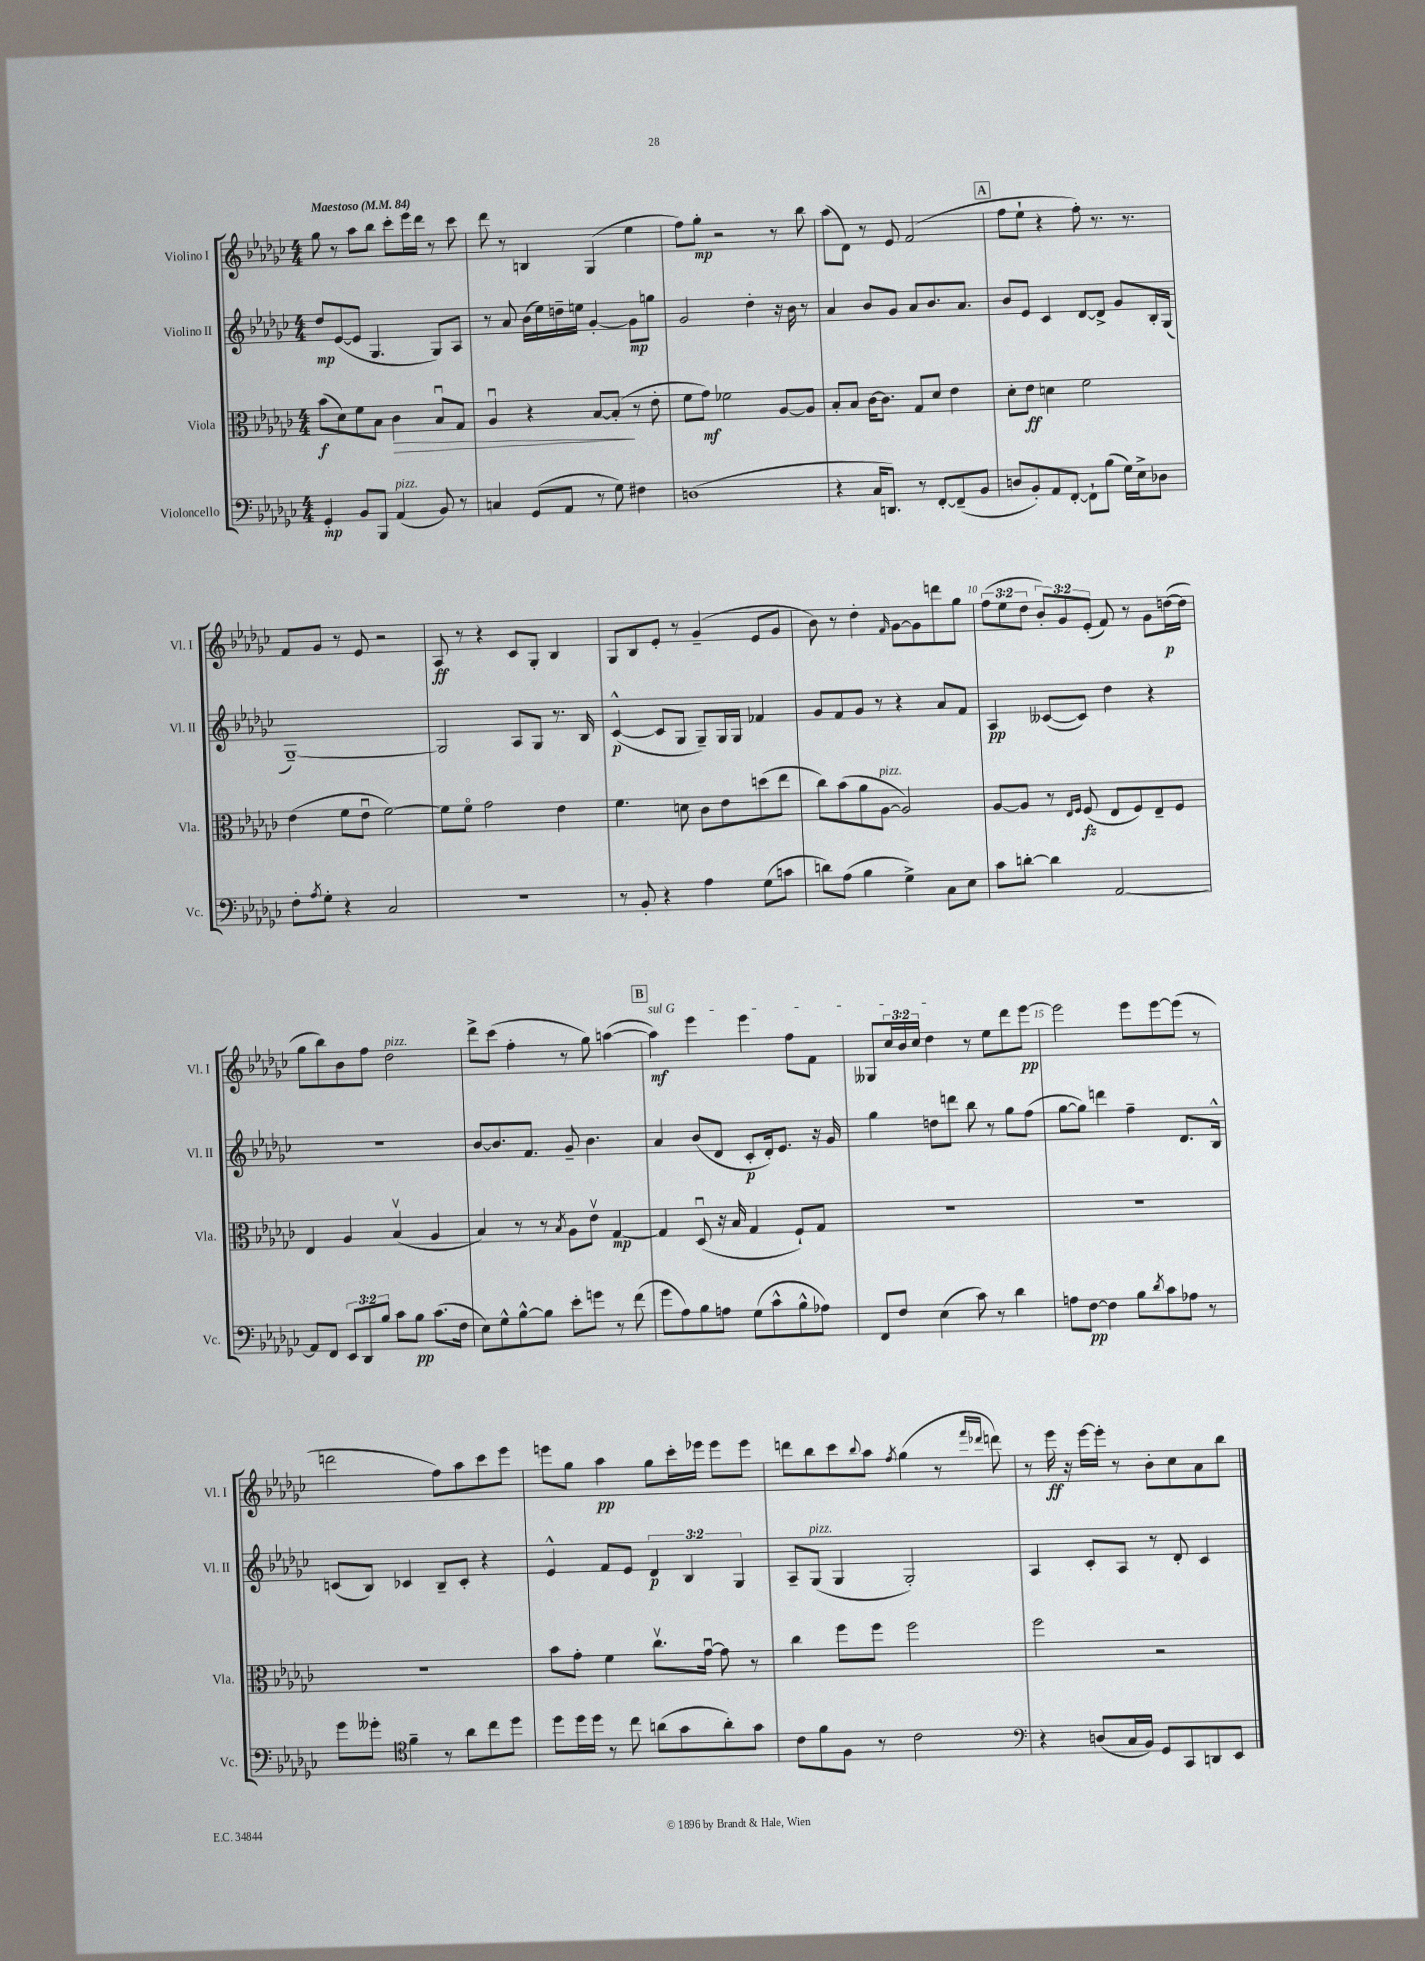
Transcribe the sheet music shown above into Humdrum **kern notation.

**kern	**dynam	**kern	**dynam	**kern	**dynam	**kern	**dynam
*part4	*part4	*part3	*part3	*part2	*part2	*part1	*part1
*staff4	*staff4	*staff3	*staff3	*staff2	*staff2	*staff1	*staff1
*I"Violoncello	*	*I"Viola	*	*I"Violino II	*	*I"Violino I	*
*I'Vc.	*	*I'Vla.	*	*I'Vl. II	*	*I'Vl. I	*
*clefF4	*	*clefC3	*	*clefG2	*	*clefG2	*
*k[b-e-a-d-g-c-]	*	*k[b-e-a-d-g-c-]	*	*k[b-e-a-d-g-c-]	*	*k[b-e-a-d-g-c-]	*
*M4/4	*	*M4/4	*	*M4/4	*	*M4/4	*
*MM84	*	*MM84	*	*MM84	*	*MM84	*
=1	=1	=1	=1	=1	=1	=1	=1
!	!	!	!	!	!	!LO:TX:a:B:t=Maestoso	!
4GG-'/	mp	(8b-\L	f	8dd-/L	mp	8gg-\	.
.	.	8d-\)	.	([8e-/	.	8r	.
8BB-/L	.	8f\	.	8e-/J]	.	8aa-\L	.
8BBB-/J	.	8B-\J	.	4.G-/	.	8bb-\J	.
!LO:TX:a:i:t=pizz.	!	!	!	!	!	!	!
!	!	!	!LO:HP:b	!	!	!	!
(4AA-/	.	4c-\	>	.	.	8ccc-'\L	.
.	.	.	.	.	.	16eee-\L	.
.	.	.	.	.	.	16ddd-\JJ	.
8BB-/)	.	8B-u/L	.	8G-/L)	.	8r	.
8r	.	8G-/J	.	8A-/J	.	8ccc-\	.
=2	=2	=2	=2	=2	=2	=2	=2
4Cn/	.	4A-u/	.	8r	.	8ddd-\	.
.	.	.	.	8a-/	.	8r	.
(8GG-/L	.	4r	.	(16b-\LL	.	4Bn/	.
.	.	.	.	16ee-\)	.	.	.
8AA-/J	.	.	.	16ddn~\	.	.	.
.	.	.	.	16een\JJ	.	.	.
8r	.	[8B-/L	.	[4g-'/	.	(4G-/	.
8G-\)	.	(8B-'/J]	.	.	.	.	.
4F#X\	.	8r	]	8g-\L]	mp	4ee-\	.
.	.	8e-'\	.	8ggn\J	.	.	.
=3	=3	=3	=3	=3	=3	=3	=3
(1Dn	.	8f\L	.	2g-/	.	8ff\L)	.
.	.	8g-\J)	mf	.	.	8gg-'\J	mp
.	.	2f-X\	.	.	.	2r	.
.	.	.	.	4dd-'\	.	.	.
.	.	[8A-/L	.	16r	.	8r	.
.	.	.	.	16b-\	.	.	.
.	.	8A-/J]	.	8r	.	8bb-\	.
=4	=4	=4	=4	=4	=4	=4	=4
4r	.	8B-'/L	.	4a-/	.	(8aa-\L	.
.	.	8B-/J	.	.	.	8d-\J)	.
16C-/KL	.	[16c-\KL	.	8b-/L	.	8r	.
8.DDn/J)	.	8.c-\J]	.	.	.	.	.
.	.	.	.	8g-/J	.	8e-/	.
8r	.	8G-/L	.	8a-/L	.	(2f/	.
[8FF'/L	.	8d-/J	.	8.b-/	.	.	.
(8FF~/]	.	4e-\	.	.	.	.	.
.	.	.	.	8.a-/J	.	.	.
8BB-/J	.	.	.	.	.	.	.
!!LO:REH:place=s1:t=A
=5	=5	=5	=5	=5	=5	=5	=5
8Dn/L	.	8d-'\L	.	8b-/L	.	8ff\L	.
8BB-'/)	.	8e-\J	ff	8e-/J	.	8ee-`\J	.
8AA-/	.	4dn\	.	4c-/	.	4r	.
[8FF'/J	.	.	.	.	.	.	.
8FF`\L]	.	2f\	.	[8d-/L	.	8ff'\)	.
(8B-\J	.	.	.	8d-^/J]	.	8.r	.
16G-\LL)	.	.	.	8g-/L	.	.	.
16E-^\J	.	.	.	.	.	8.r	.
8D-X\J	.	.	.	16B-'/L	.	.	.
.	.	.	.	(16G-/JJ	.	.	.
!!LO:LB:g=z
=6	=6	=6	=6	=6	=6	=6	=6
8F'\L	.	(4e-\	.	[1G-~)	.	8f/L	.
8qA-/	.	.	.	.	.	.	.
8G-'\J	.	.	.	.	.	8g-/J	.
4r	.	8f\L	.	.	.	8r	.
.	.	8e-u\J	.	.	.	8e-/	.
2C-/	.	[2f\)	.	.	.	2r	.
=7	=7	=7	=7	=7	=7	=7	=7
1r	.	8f\L]	.	2G-/]	.	8A-/	ff
.	.	8f\J	.	.	.	8r	.
.	.	2g-\	.	.	.	4r	.
.	.	.	.	8A-/L	.	8c-/L	.
.	.	.	.	8G-/J	.	8G-'/J	.
.	.	4e-\	.	8.r	.	4B-/	.
.	.	.	.	16B-/	.	.	.
=8	=8	=8	=8	=8	=8	=8	=8
8r	.	4.f\	.	([4c-^^/	p	8G-/L	.
8BB-'/	.	.	.	.	.	8B-/	.
4r	.	.	.	8c-/L]	.	8e-'/J	.
.	.	8dn\	.	8G-/J	.	8r	.
4A-\	.	8c-\L	.	8G-~/L)	.	(4g-~/	.
.	.	8e-\	.	16G-/L	.	.	.
.	.	.	.	16G-/JJ	.	.	.
(8G-\L	.	(8ddn\	.	4f-X/	.	8e-/L	.
8cn\J	.	8ee-\J	.	.	.	8g-/J	.
=9	=9	=9	=9	=9	=9	=9	=9
8dn\L)	.	8cc-\L)	.	8g-/L	.	8b-\)	.
(8A-\J	.	(8b-\	.	8f/	.	8r	.
4B-\	.	8a-\	.	8g-/J	.	4dd-'\	.
!	!	!LO:TX:a:i:t=pizz.	!	!	!	!	!
.	.	[8A-\J	.	8r	.	.	.
.	.	.	.	.	.	16qqf/	.
4G-^\)	.	2A-/])	.	4r	.	[8g-\L	.
.	.	.	.	.	.	8g-\]	.
8C-\L	.	.	.	8a-/L	.	8dddn\	.
8E-\J	.	.	.	8f/J	.	8gg-\J	.
=10	=10	=10	=10	=10	=10	=10	=10
8c-\L	.	[8A-/L	.	4A-/	pp	(12ff\L	.
.	.	.	.	.	.	12ee-\	.
[8dn'\J	.	8A-/J]	.	.	.	.	.
.	.	.	.	.	.	12dd-\J	.
4d\]	.	8r	.	([8c--X/L	.	12b-'/L)	.
.	.	.	.	.	.	12g-/	.
.	.	16qqE-/LL	.	.	.	.	.
.	.	16qqF/JJ	.	.	.	.	.
.	.	(8F/	fz	8c--/J])	.	.	.
.	.	.	.	.	.	(12e-'/J	.
[2AA-/	.	8E-/L	.	4dd-\	.	8f/)	.
.	.	8F/)	.	.	.	8r	.
.	.	8E-~/	.	4r	.	8g-\L	.
.	.	8F/J	.	.	.	([16ddn\L	p
.	.	.	.	.	.	16dd\JJ]	.
!!LO:LB:g=z
=11	=11	=11	=11	=11	=11	=11	=11
8AA-/L]	.	4E-/	.	1r	.	8gg-\L	.
8FF/J	.	.	.	.	.	8bb-\)	.
12EE-/L	.	4A-/	.	.	.	8b-\	.
12DD-/	.	.	.	.	.	.	.
.	.	.	.	.	.	8ff\J	.
12B-/J	.	.	.	.	.	.	.
!	!	!	!	!	!	!LO:TX:a:i:t=pizz.	!
8c-\L	.	(4B-v/	.	.	.	2dd-\	.
8B-\J	pp	.	.	.	.	.	.
(8.c-\L	.	4A-/	.	.	.	.	.
16F\Jk	.	.	.	.	.	.	.
=12	=12	=12	=12	=12	=12	=12	=12
8E-\L)	.	4B-/)	.	[8b-/L	.	8ddd-^\L	.
8G-^^\	.	.	.	8.b-/]	.	(8ccc-\J	.
[8B-^^\	.	8r	.	.	.	4ff'\	.
.	.	.	.	8.f/J	.	.	.
8B-\J]	.	8r	.	.	.	.	.
.	.	8qB-/	.	.	.	.	.
8e-'\L	.	8A-\L	.	8g-~/	.	8r	.
8gn\J	.	8e-v\J	.	4.b-\	.	8gg-\)	.
8r	.	[4G-/	mp	.	.	([4aan\	.
(8f\	.	.	.	.	.	.	.
!!LO:REH:place=s1:t=B
=13	=13	=13	=13	=13	=13	=13	=13
!	!	!	!	!	!	!LO:TX:a:i:t=sul G	!
8g-\L	.	4G-/]	.	4a-/	.	4aa\])	mf
8A-\)	.	.	.	.	.	.	.
8B-\	.	(8D-u/	.	(8b-/L	.	4eee-\	.
8An\J	.	16r	.	8d-/J	.	.	.
.	.	16B-/	.	.	.	.	.
(8G-\L	.	4G-/	.	8c-'/L	p	4eee-\	.
8c-^^\	.	.	.	16d-'/k)	.	.	.
.	.	.	.	8.e-/J	.	.	.
8B-^^\	.	8F`/L)	.	.	.	8ff\L	.
8A-X\J)	.	8G-/J	.	16r	.	8f\J	.
.	.	.	.	16g-/	.	.	.
=14	=14	=14	=14	=14	=14	=14	=14
8FF/L	.	1r	.	4gg-\	.	8G--X/L	.
8F/J	.	.	.	.	.	24cc-/L	.
.	.	.	.	.	.	24b-/	.
.	.	.	.	.	.	24cc-/JJ	.
(4E-\	.	.	.	8ddn\L	.	4dd-\	.
.	.	.	.	8dddn\J	.	.	.
8c-\)	.	.	.	8bb-\	.	8r	.
8r	.	.	.	8r	.	8ee-\L	.
4d-\	.	.	.	8gg-\L	.	8ddd-\	.
.	.	.	.	(8ff\J	.	[8eee-\J	pp
=15	=15	=15	=15	=15	=15	=15	=15
8An\L	.	1r	.	[8gg-\L	.	2eee-\]	.
[8F\J	pp	.	.	8gg-\J])	.	.	.
4F\]	.	.	.	4dddn\	.	.	.
8B-\L	.	.	.	4ff~\	.	8eee-\L	.
8qd-/	.	.	.	.	.	.	.
8c-\	.	.	.	.	.	[8eee-\	.
8A-X\J	.	.	.	8.d-/L	.	(8eee-\J]	.
8r	.	.	.	.	.	8r	.
.	.	.	.	16B-^^/Jk	.	.	.
!!LO:LB:g=z
=16	=16	=16	=16	=16	=16	=16	=16
8g-\L	.	1r	.	(8cn/L	.	2dddn\	.
8g--X'\J	.	.	.	8B-/J)	.	.	.
*clefC4	*	*	*	*	*	*	*
4f~\	.	.	.	4c-X/	.	.	.
8r	.	.	.	8B-~/L	.	8ff\L)	.
8a-\L	.	.	.	8c-'/J	.	8aa-\	.
8cc-\	.	.	.	4r	.	8ccc-\	.
8dd-\J	.	.	.	.	.	8eee-\J	.
=17	=17	=17	=17	=17	=17	=17	=17
8dd-\L	.	8b-\L	.	4e-^^/	.	8eeen\L	.
16dd-\L	.	8g-'\J	.	.	.	8gg-\J	.
16dd-\JJ	.	.	.	.	.	.	.
8r	.	4f\	.	8f/L	.	4aa-\	pp
8cc-\	.	.	.	8e-/J	.	.	.
(8an\L	.	8.cc-v\L	.	6d-/	p	8gg-\L	.
8g-\	.	.	.	.	.	16ccc-'\L	.
.	.	.	.	6B-/	.	.	.
.	.	[16g-u\Jk	.	.	.	16eee-X\JJ	.
8a'\)	.	8g-\]	.	.	.	8eee-\L	.
.	.	.	.	6G-/	.	.	.
8g-\J	.	8r	.	.	.	8eee-\J	.
=18	=18	=18	=18	=18	=18	=18	=18
8c-\L	.	4cc-\	.	8A-~/L	.	8dddn\L	.
!	!	!	!	!LO:TX:a:i:t=pizz.	!	!	!
8f\	.	.	.	(8G-/J	.	8bb-\	.
8F\J	.	8ff\L	.	4G-/	.	8ccc-\	.
.	.	.	.	.	.	8qqbb-/	.
8r	.	8ff\J	.	.	.	8aa-\J	.
.	.	.	.	.	.	8qff/	.
2c-\	.	2ff\	.	2G-'/)	.	(4gg-\	.
.	.	.	.	.	.	8r	.
.	.	.	.	.	.	16qqfff/LL	.
.	.	.	.	.	.	16qqddd-X/JJ	.
.	.	.	.	.	.	8dddn\)	.
=19	=19	=19	=19	=19	=19	=19	=19
*clefF4	*	*	*	*	*	*	*
4r	.	2ff\	.	4A-/	.	8r	.
.	.	.	.	.	.	16eee-\	ff
.	.	.	.	.	.	16r	.
(8Dn/L	.	.	.	8c-'/L	.	[16eee-\LL	.
.	.	.	.	.	.	16eee-'\JJ]	.
16C-/L	.	.	.	8A-/J	.	8r	.
16BB-/JJ)	.	.	.	.	.	.	.
8GG-/L	.	2r	.	8r	.	8b-'\L	.
8CC-/	.	.	.	8d-'/	.	8cc-\	.
8DDn/	.	.	.	4c-/	.	8a-\	.
8EE-/J	.	.	.	.	.	8bb-\J	.
==	==	==	==	==	==	==	==
*-	*-	*-	*-	*-	*-	*-	*-
